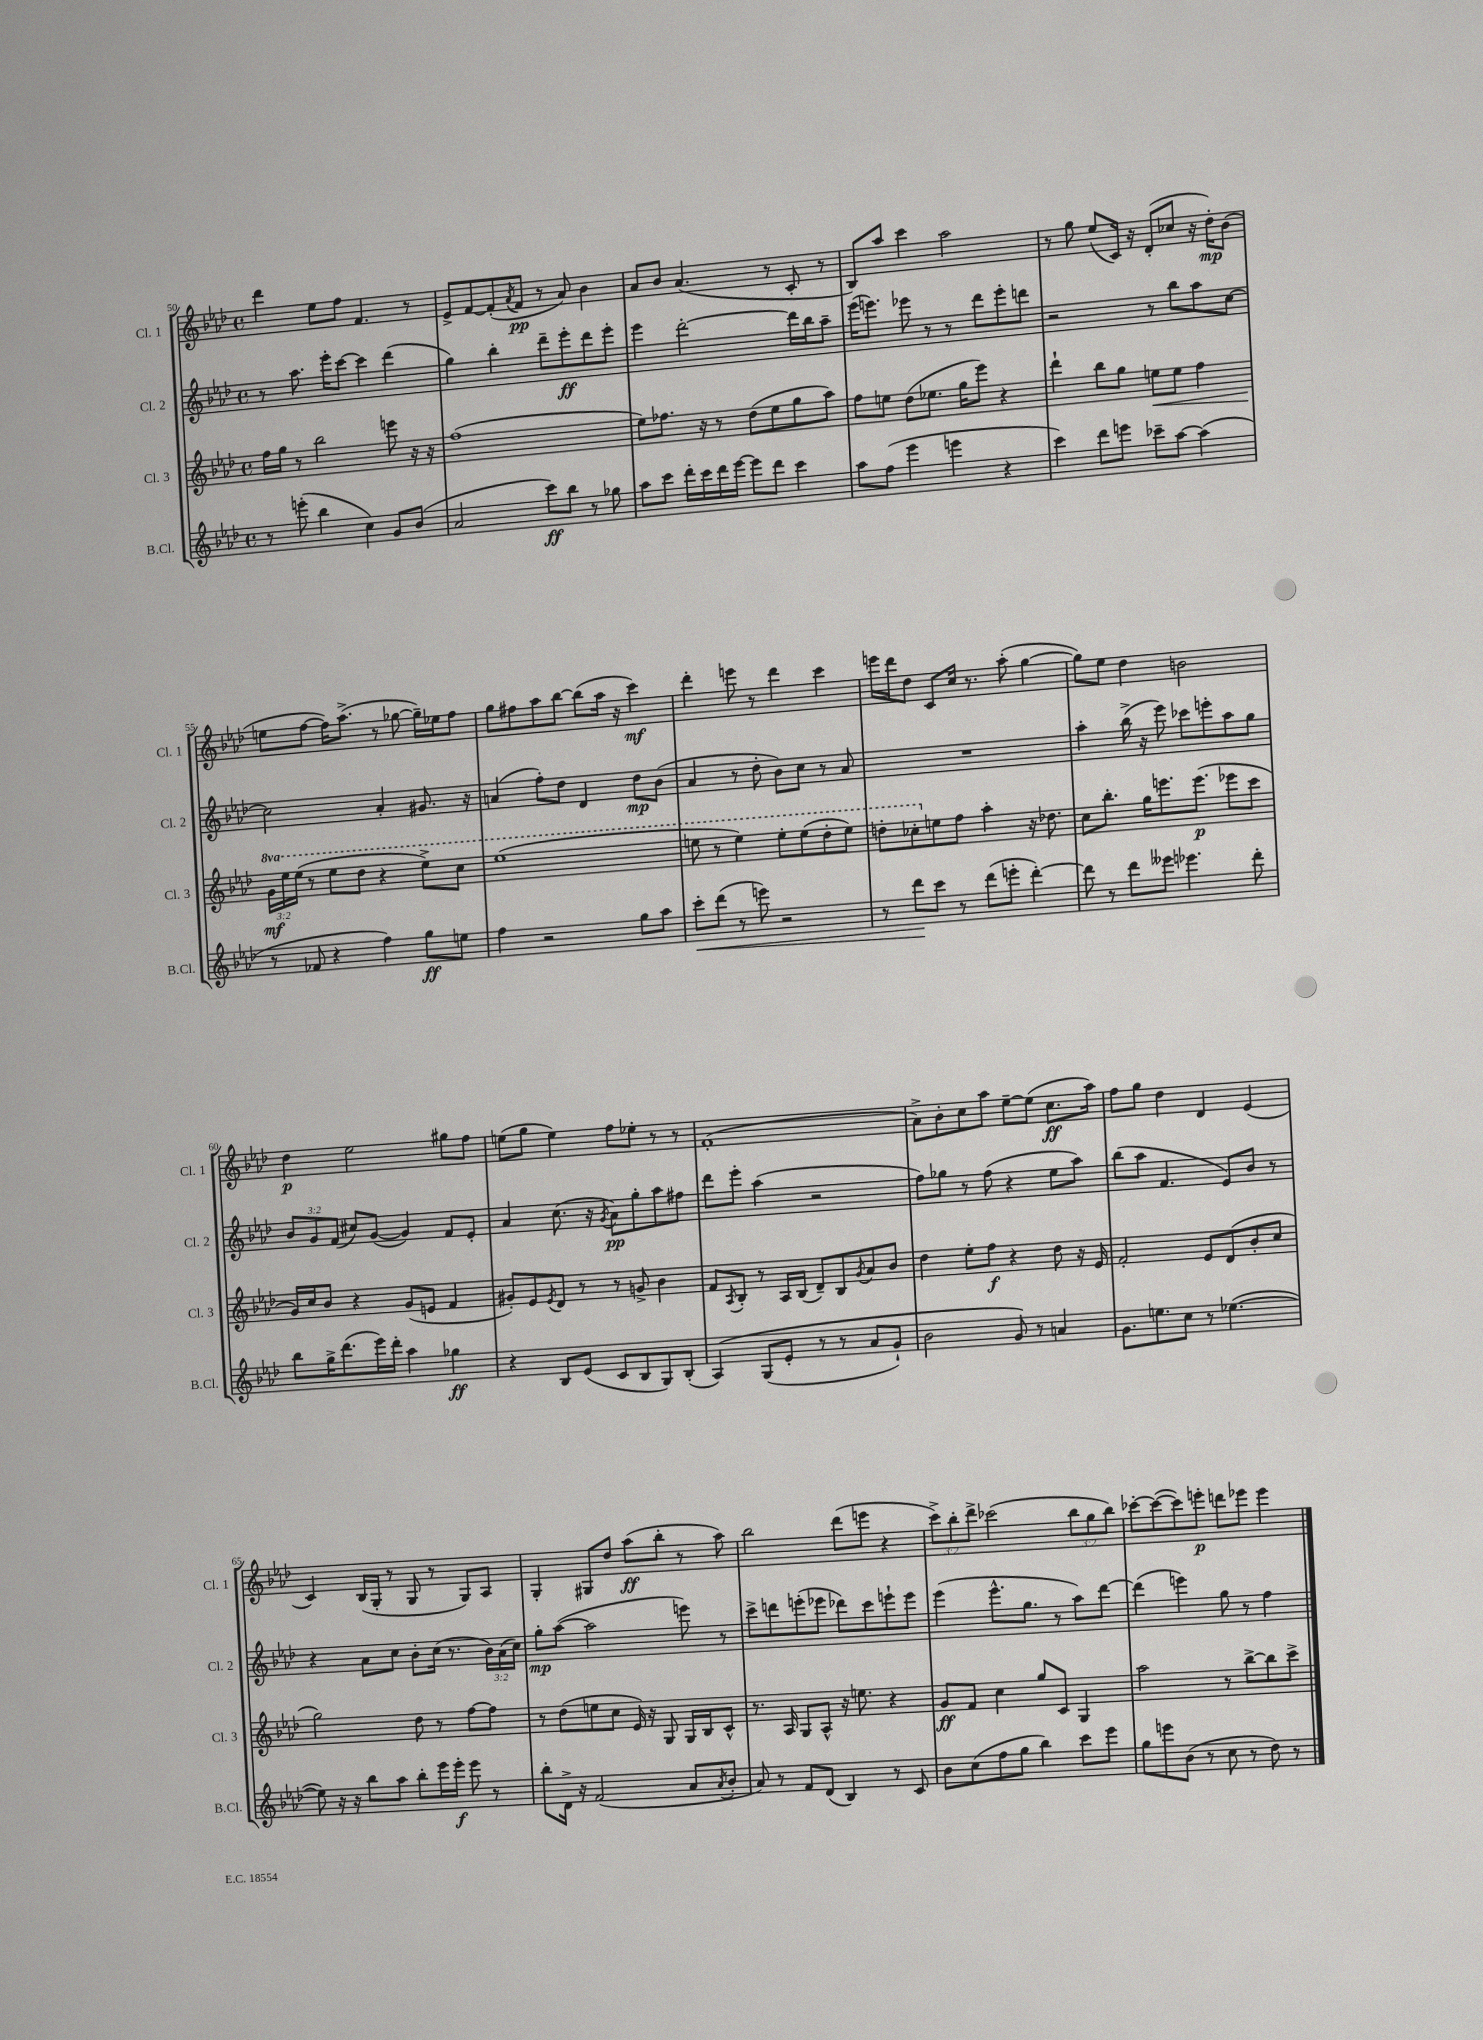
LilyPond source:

<<
\new StaffGroup <<
\new Staff = "s0" \with { instrumentName = "Cl. 1" shortInstrumentName = "Cl. 1" } {
    \clef treble \key aes \major \defaultTimeSignature \time 4/4 \override Staff.TupletNumber.text = #tuplet-number::calc-fraction-text
    des'''4 ees''8 f''8 f'4. r8 |
    ees'8-> f'8~ f'8-.( \acciaccatura { aes'8 } f'8\pp r8 aes'8) bes'4 |
    aes'8 bes'8 aes'4.( r8 c'8-. r8 |
    bes8) aes''8 c'''4 aes''2 |
    r8 g''8 ees''8( c'16) r16 des'8-.( ces''8 r16 des''16-.\mp) bes'8( |
    e''8 f''8~ f''16) aes''8.->( r8 ges''8~ ges''16--) ees''16 f''8 |
    g''8 fis''8 aes''8 bes''8~ bes''8( aes''16 r16 c'''4\mf) |
    des'''4-. e'''8 r8 des'''4 c'''4 |
    e'''16 des'''16 des''8 c'8 c''16 r8. aes''8-.( g''4~ |
    g''8) ees''8 des''4 b'2 |
    des''4\p ees''2 gis''8 f''8 |
    e''8( g''8 e''4) f''8 ees''8-. r8 r8 |
    f'1-.( |
    aes'8->) bes'8-. c''8 aes''8 ees''8~-- ees''8( c''8.\ff aes''16) |
    f''8 g''8 des''4 des'4 ees'4( |
    c'4) bes16( g16-. r8 g8 r8 g8) aes8 |
    g4-. gis8 des''8 aes''8\ff( bes''8-. r8 aes''8) |
    bes''2 des'''8( e'''8 r4 |
    \tuplet 3/2 { c'''8->) bes''8-. des'''8-> } ces'''2( \tuplet 3/2 { bes''8 g''8 bes''8) } |
    ces'''8~-. ces'''8~( ces'''8) e'''8-.\p d'''8 ees'''8 ees'''4 \bar "|." |
}
\new Staff = "s1" \with { instrumentName = "Cl. 2" shortInstrumentName = "Cl. 2" } {
    \clef treble \key aes \major \defaultTimeSignature \time 4/4 \override Staff.TupletNumber.text = #tuplet-number::calc-fraction-text
    r8 aes''8. ees'''16-. c'''8~ c'''4 des'''4( |
    g''4) bes''4-. des'''8-- ees'''8-.\ff des'''8 ees'''8-. |
    ees'''4 des'''2~-. des'''16 bes''16 aes''8-- |
    ees'''16( e'''8.) ees'''8 r8 r8 des'''8 ees'''8-. d'''8 |
    r2 r8 bes''8 aes''8 c''8~ |
    c''2 aes'4-. gis'8. r16 |
    a'4( f''8-.) des''8 des'4 des''8\mp bes'8( |
    aes'4 r8 des''8-. bes'8) c''8 r8 aes'8 |
    R1 |
    aes''4-. bes''16->( r16 ees'''8) ces'''8 e'''8-. aes''8 g''8 |
    \tuplet 3/2 { bes'8 g'8 f'8( } cis''8) g'8~( g'4) f'8 ees'8-. |
    aes'4 c''8.( r16 \acciaccatura { g'8 } aes'8\pp) g''8-. aes''8 fis''8 |
    des'''8 ees'''8-. aes''4( r2 |
    f''8) ges''8 r8 f''8( r4 ees''8 aes''8) |
    bes''8( aes''8 f'4. ees'8) bes'8 r8 |
    r4 aes'8 c''8 bes'8-. c''16( r8. \tuplet 3/2 { bes'16) aes'16( c''16) } |
    g''8-.\mp aes''8~( aes''2 e'''8) r8 |
    c'''8-> d'''8 e'''8-.( ees'''8 des'''8) c'''8 e'''8-! e'''8 |
    ees'''4( ees'''8.-^ g''8. r8 aes''8) des'''8~ |
    des'''4( e'''4) g''8 r8 f''4 \bar "|." |
}
\new Staff = "s2" \with { instrumentName = "Cl. 3" shortInstrumentName = "Cl. 3" } {
    \clef treble \key aes \major \defaultTimeSignature \time 4/4 \override Staff.TupletNumber.text = #tuplet-number::calc-fraction-text \set Staff.ottavationMarkups = #ottavation-simple-ordinals
    f''16 g''16 r8 bes''2 e'''8 r16 r16 |
    f''1( |
    ees''8) fes''8. r16 r8 des''8( ees''8 g''8 aes''8) |
    f''8 e''8 des''8( ees''8. g''16 ees'''8) r4 |
    des'''4-! bes''8 g''8 e''8\< e''8 f''4 |
    \tuplet 3/2 { \ottava #1 g''16\mf\! ees'''16 ees'''16( } r8 ees'''8 des'''8 r4 ees'''8->) c'''8 |
    ees'''1( |
    e'''8 r8 e'''4) e'''8-. e'''8( des'''8-. e'''8) |
    d'''8-. ces'''8-. \ottava #0 e''8 f''8 aes''4-. r16 des''!8. |
    c''8 bes''8.-. g''16 e'''8. e'''8.\p( ees'''8 c'''8 |
    g'16) c''16 bes'8 r4 g'8( e'8 f'4 |
    gis'8-.) ees'8 \acciaccatura { ees'8 } des'8 r8 r8 g'8-> bes'4 |
    f'8 \acciaccatura { aes8 } bes8-. r8 aes16 bes16( des'8--) bes8 \acciaccatura { g'8 } aes'8 bes'8 |
    des''4 ees''8-. f''8\f r4 des''8 r16 ees'16 |
    f'2-. ees'8 des'8( bes'8-. c''8 |
    g''2) des''8 r8 f''8~ f''8 |
    r8 des''8( e''8 c''8 ees'16) r16 g8 g16 bes16 c'8-^ |
    r8. aes16 g8 aes8-^ r16 e''8. r4 |
    g'8\ff f'8 c''4 g''8 c'8 g4 |
    aes''2 r8 bes''8~-> bes''8 c'''8-> \bar "|." |
}
\new Staff = "s3" \with { instrumentName = "B.Cl." shortInstrumentName = "B.Cl." } {
    \clef treble \key aes \major \defaultTimeSignature \time 4/4
    r8 e'''8-.( bes''4 c''4) g'8 bes'8( |
    aes'2 c'''8\ff) bes''8 r8 ges''8 |
    aes''8 c'''8 des'''16-. c'''16 des'''16 ees'''16~ ees'''8 des'''8 c'''4 |
    aes''8 f''8( ees'''4 e'''4 r4 |
    c'''4) des'''8 e'''8 ces'''8-- aes''8~ aes''4( |
    r8 fes'8 r4 f''4) g''8\ff e''8 |
    f''4 r2 g''8 aes''8 |
    c'''8-.\< des'''8( r8 e'''8) r2 |
    r8 des'''8\! c'''8 r8 des'''8( e'''8-. des'''4~-.) |
    des'''8 r8 des'''8 eeses'''8 ees'''4. des'''8-. |
    bes''8 g''16-> des'''8.( ees'''16) des'''16-. aes''4 ges''4\ff |
    r4 bes8 ees'8( c'8 bes8 g8) bes8-.( |
    aes4)\( g8( ees'8-. r8 r8 aes'8 g'8-!) |
    bes'2 g'8\) r8 a'4 |
    g'8. e''8. c''8 r8 ees''4.~( |
    ees''8) r16 r16 bes''8 aes''8 bes''8-. ees'''16 ees'''16-.\f ees'''8 r8 |
    bes''8-. des'16-> r16 f'2( aes'8 \acciaccatura { aes'8 } bes'8-. |
    aes'8) r8 f'8 des'8( bes4) r8 c'8 |
    bes'8 c''8( f''8 g''8 bes''4) c'''8 ees'''8 |
    g''8 e'''8 bes'8( r8 c''8 r8 des''8) r8 \bar "|." |
}
>>
>>
\layout { \context { \Score currentBarNumber = #50 } }
